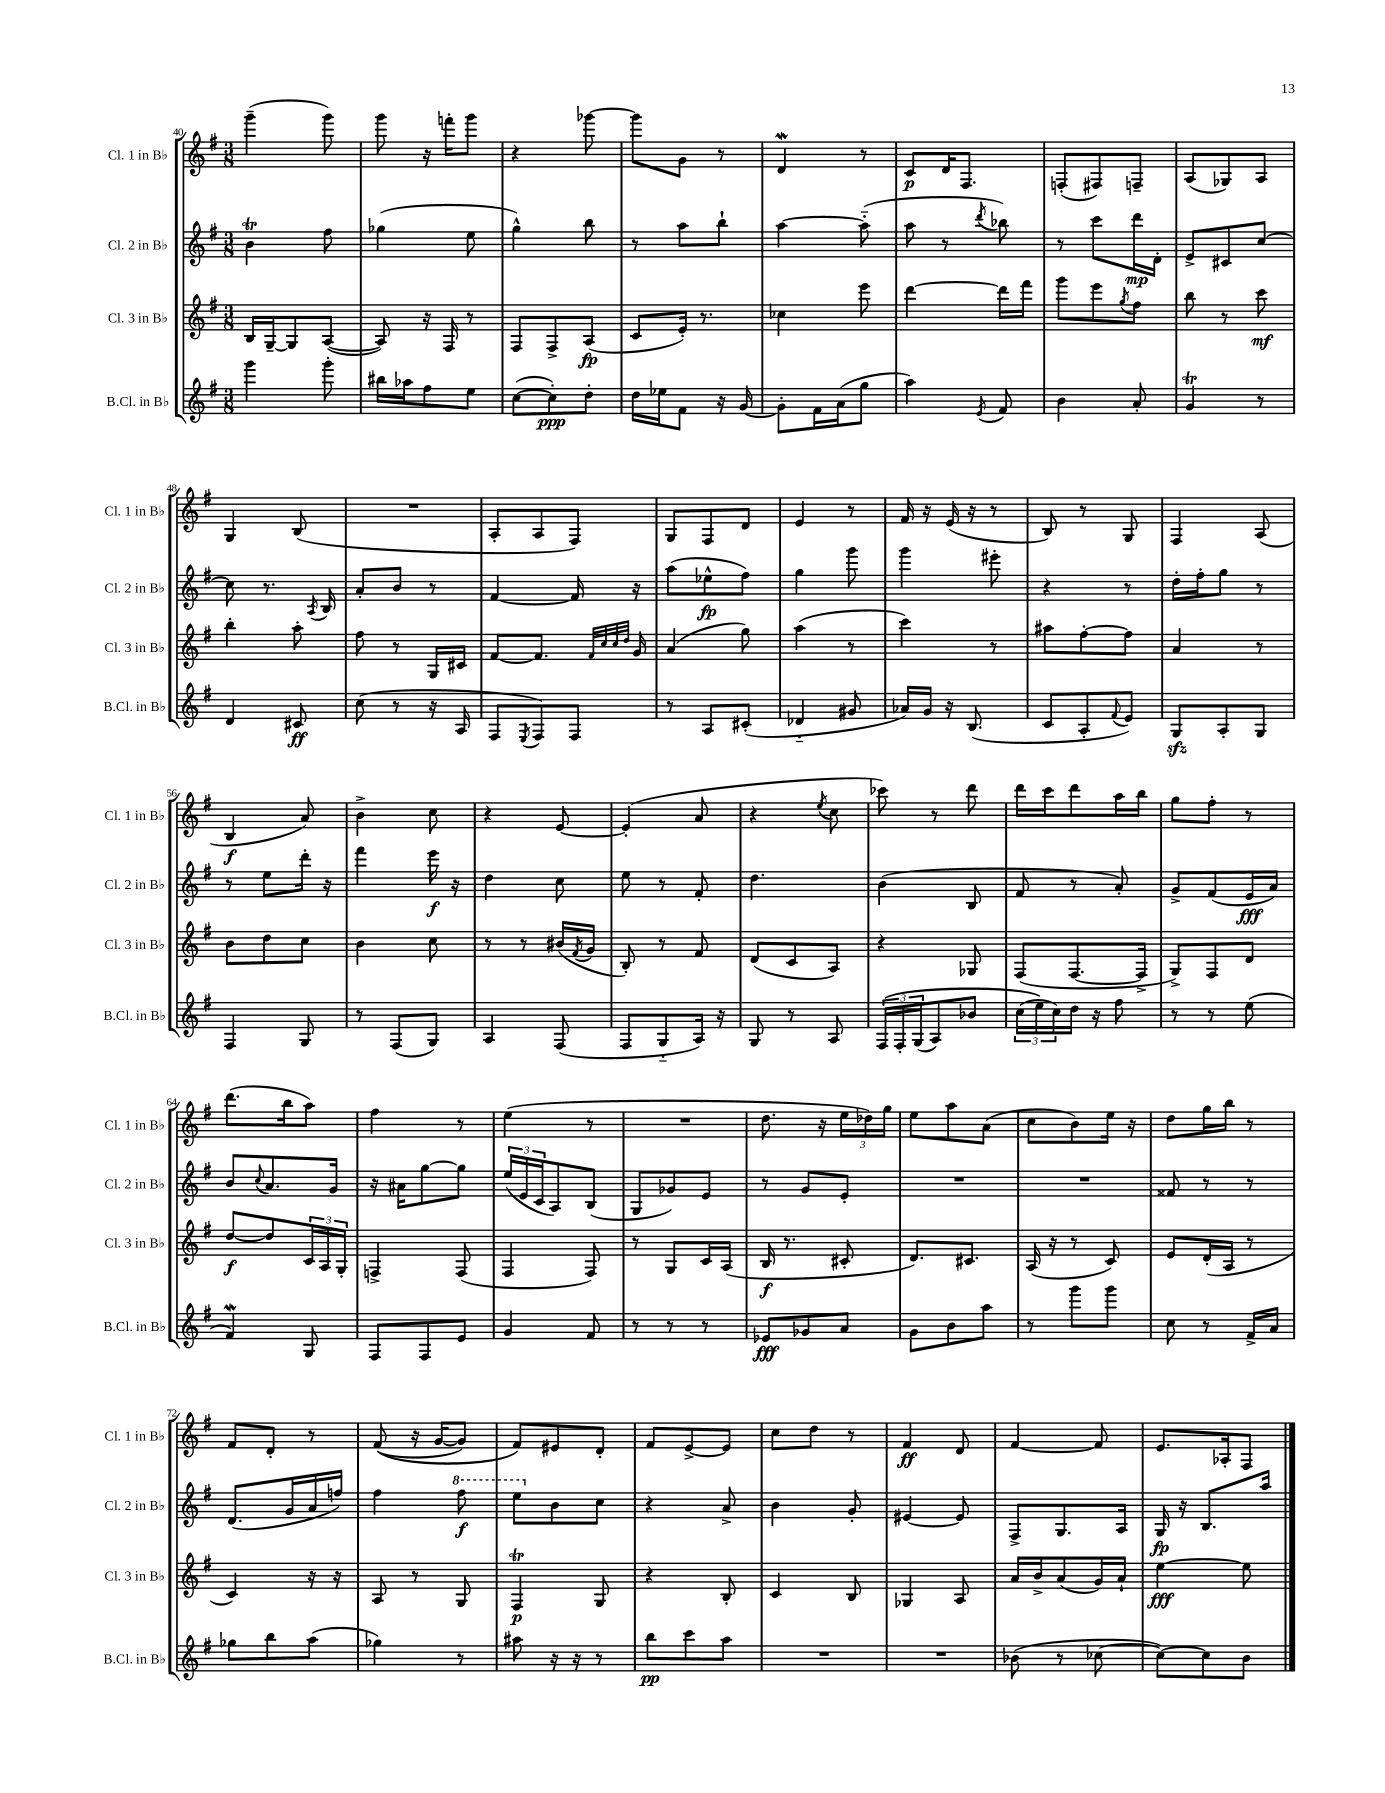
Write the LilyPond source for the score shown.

<<
\new StaffGroup <<
\new Staff = "s0" \with { instrumentName = "Cl. 1 in Bb" shortInstrumentName = "Cl. 1 in Bb" } {
    \clef treble \key g \major \numericTimeSignature \time 3/8
    g'''4--( g'''8) |
    g'''8 r16 f'''16-. g'''8 |
    r4 ges'''8~ |
    ges'''8 g'8 r8 |
    d'4\mordent r8 |
    c'8\p d'16 fis8. |
    f8-.( fis8) f8-- |
    a8( ges8) a8 |
    g4 b8( |
    R4. |
    a8-. a8 fis8) |
    g8 fis8 d'8 |
    e'4 r8 |
    fis'16 r16 e'16( r16 r8 |
    b8) r8 g8 |
    fis4 a8( |
    b4\f a'8) |
    b'4-> c''8 |
    r4 e'8~ |
    e'4-.( a'8 |
    r4 \acciaccatura { e''8 } c''8 |
    ces'''8) r8 d'''8 |
    d'''16 c'''16 d'''8 a''16 b''16 |
    g''8 fis''8-. r8 |
    d'''8.( b''16 a''8) |
    fis''4 r8 |
    e''4( r8 |
    R4. |
    d''8. r16 \tuplet 3/2 { e''16 des''16) g''16 } |
    e''8 a''8 a'8( |
    c''8 b'8) e''16 r16 |
    d''8 g''16 b''16 r8 |
    fis'8 d'8-. r8 |
    fis'8(\( r16 g'16~ g'8) |
    fis'8\) eis'8 d'8-. |
    fis'8 e'8~-> e'8 |
    c''8 d''8 r8 |
    fis'4\ff d'8 |
    fis'4~ fis'8 |
    e'8. aes16-. fis8 \bar "|." |
}
\new Staff = "s1" \with { instrumentName = "Cl. 2 in Bb" shortInstrumentName = "Cl. 2 in Bb" } {
    \clef treble \key g \major \numericTimeSignature \time 3/8
    b'4\trill fis''8 |
    ges''4( e''8 |
    g''4-^) b''8 |
    r8 a''8 b''8-! |
    a''4~ a''8-_( |
    a''8 r8 \acciaccatura { d'''8 } bes''8) |
    r8 c'''8 d'''16\mp d'16-. |
    e'8-> cis'8 c''8~ |
    c''8 r8. \acciaccatura { a8 } b16 |
    a'8-. b'8 r8 |
    fis'4~ fis'16 r16 |
    a''8( ees''8-^\fp fis''8) |
    g''4 g'''8 |
    g'''4 eis'''8-. |
    r4 r8 |
    d''16-. fis''16-. g''8 r8 |
    r8 e''8 d'''16-. r16 |
    fis'''4 e'''16\f r16 |
    d''4 c''8 |
    e''8 r8 fis'8-. |
    d''4. |
    b'4( b8 |
    fis'8 r8 a'8-.) |
    g'8-> fis'8( e'16\fff a'16) |
    b'8 \appoggiatura { c''8 } a'8. g'16 |
    r16 ais'16 g''8~ g''8 |
    \tuplet 3/2 { e''16( e'16 c'16 } a8) b8( |
    g8 ges'8) e'8 |
    r8 g'8 e'8-. |
    R4. |
    R4. |
    fisis'8 r8 r8 |
    d'8.( g'16 a'16 f''16) |
    fis''4 \ottava #1 fis'''8\f |
    e'''8 \ottava #0 b'8 c''8 |
    r4 a'8-> |
    b'4 g'8-. |
    eis'4~ eis'8 |
    fis8-> g8. a16 |
    g16\fp r16 b8. a''16 \bar "|." |
}
\new Staff = "s2" \with { instrumentName = "Cl. 3 in Bb" shortInstrumentName = "Cl. 3 in Bb" } {
    \clef treble \key g \major \numericTimeSignature \time 3/8
    b16 g16~-- g8 a8~( |
    a8) r16 fis16 r8 |
    fis8 fis8-> a8\fp( |
    c'8 e'16-.) r8. |
    ces''4 e'''8 |
    d'''4~ d'''16 fis'''16 |
    g'''8 e'''8 \acciaccatura { g''8 } fis''8 |
    b''8 r8 c'''8\mf |
    b''4-. a''8-. |
    fis''8 r8 g16 cis'16 |
    fis'8~ fis'8. \grace { fis'32 c''32 c''32 d''32 } g'16 |
    a'4( g''8) |
    a''4( r8 |
    c'''4) r8 |
    ais''8 fis''8~-. fis''8 |
    a'4 r8 |
    b'8 d''8 c''8 |
    b'4 c''8 |
    r8 r8 bis'16( \acciaccatura { fis'8 } g'16 |
    b8-.) r8 fis'8 |
    d'8( c'8 a8) |
    r4 ges8 |
    fis8( fis8.~ fis16-> |
    g8->) fis8 d'8 |
    d''8~\f d''8 \tuplet 3/2 { c'16 a16 g16-. } |
    f4-> f8( |
    fis4 fis8) |
    r8 g8 c'16 a16( |
    b16\f r8. cis'8-. |
    d'8.) cis'8. |
    a16( r16 r8 c'8) |
    e'8 d'16-.( a16 r8 |
    c'4) r16 r16 |
    a8 r8 g8 |
    fis4\trill\p g8 |
    r4 b8-. |
    c'4 b8 |
    ges4 a8 |
    a'16 b'16-> a'8( g'16) a'16-! |
    e''4~\fff e''8 \bar "|." |
}
\new Staff = "s3" \with { instrumentName = "B.Cl. in Bb" shortInstrumentName = "B.Cl. in Bb" } {
    \clef treble \key g \major \numericTimeSignature \time 3/8
    g'''4 g'''8-. |
    bis''16 aes''16 fis''8 e''8 |
    c''8~( c''8-.\ppp) d''8-. |
    d''16 ees''16 fis'8 r16 g'16~ |
    g'8-. fis'16 a'16( g''8 |
    a''4) \acciaccatura { e'8 } fis'8 |
    b'4 a'8-. |
    g'4\trill r8 |
    d'4 cis'8\ff |
    c''8( r8 r16 a16 |
    fis8 \acciaccatura { e8 } fis8) fis8 |
    r8 a8 cis'8-.( |
    des'4-_ gis'8 |
    aes'16) g'16 r16 b8.( |
    c'8 a8-. \appoggiatura { fis'8 } e'8) |
    g8\sfz a8-. g8 |
    fis4 g8 |
    r8 fis8( g8) |
    a4 fis8( |
    fis8 g8-_ a16) r16 |
    g8 r8 a8 |
    \tuplet 3/2 { fis16\( fis16-. g16( } a8) bes'8 |
    \tuplet 3/2 { c''16( e''16\) c''16) } d''16 r16 fis''8 |
    r8 r8 e''8( |
    fis'4\mordent) g8 |
    fis8 fis8 e'8 |
    g'4 fis'8 |
    r8 r8 r8 |
    ees'8\fff ges'8 a'8 |
    g'8 b'8 a''8 |
    r8 g'''8 g'''8 |
    c''8 r8 fis'16-> a'16 |
    ges''8 b''8 a''8( |
    ges''4) r8 |
    ais''8 r16 r16 r8 |
    b''8\pp c'''8 a''8 |
    R4. |
    R4. |
    bes'8( r8 ces''8~ |
    ces''8~) ces''8 b'8 \bar "|." |
}
>>
>>
\layout { \context { \Score currentBarNumber = #40 } }
